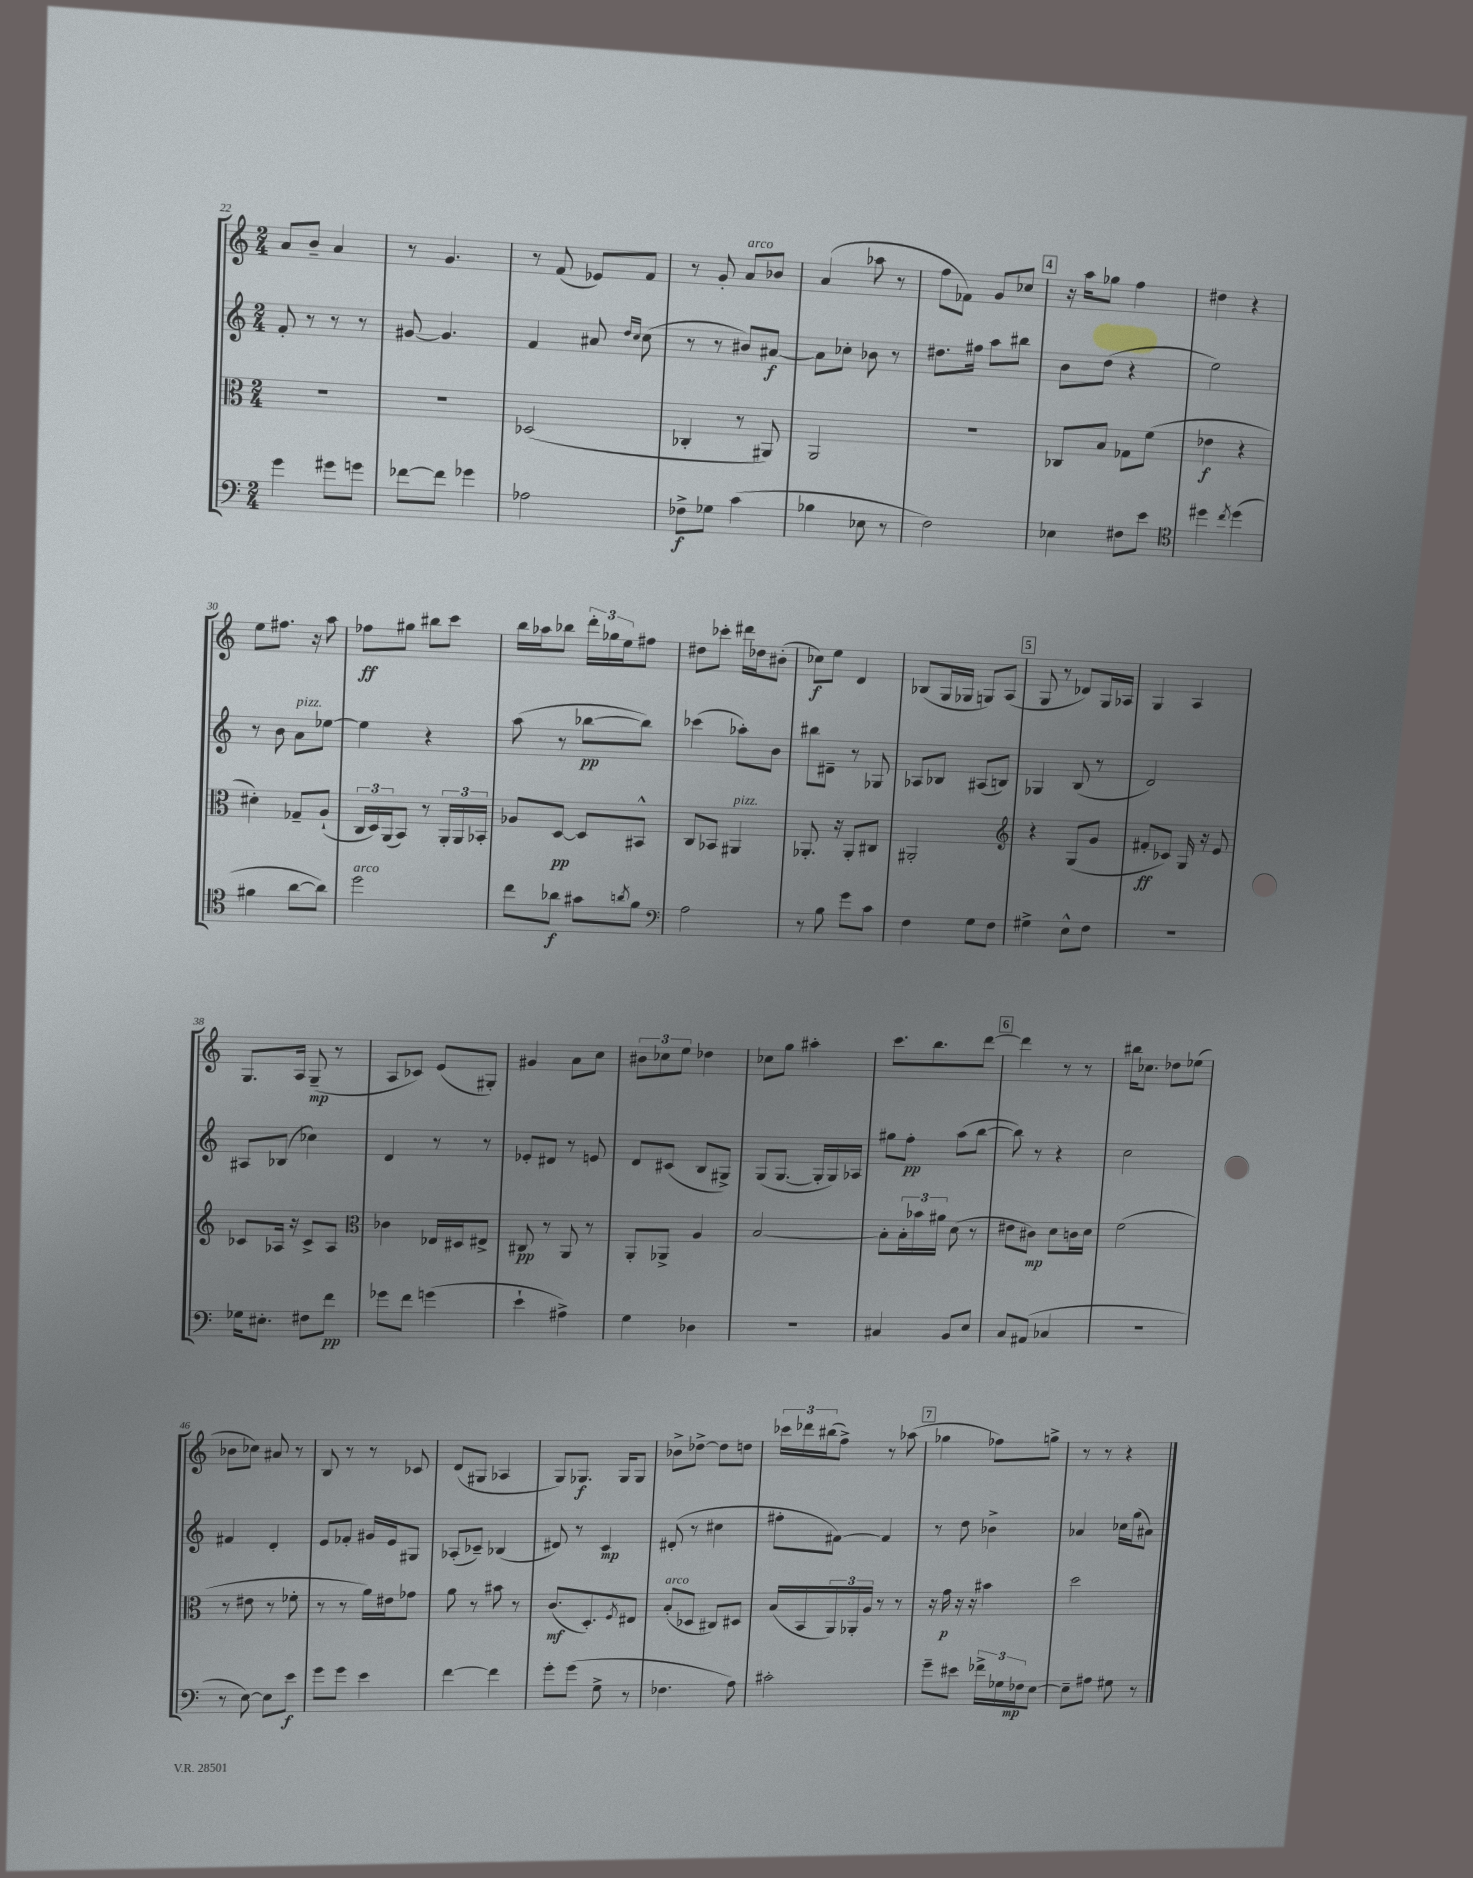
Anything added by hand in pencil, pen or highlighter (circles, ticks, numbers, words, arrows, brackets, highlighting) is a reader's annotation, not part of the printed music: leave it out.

**kern	**kern	**kern	**kern
*staff4	*staff3	*staff2	*staff1
*clefF4	*clefC3	*clefG2	*clefG2
*k[]	*k[]	*k[]	*k[]
*M2/4	*M2/4	*M2/4	*M2/4
4g\	2r	8f'/	8a/L
.	.	8r	8b~/J
8g#\L	.	8r	4a/
8g\J	.	8r	.
=	=	=	=
[8f-\L	2r	[8g#/	8r
8f-\]J	.	4.g#/]	4.g/
4g-\	.	.	.
=	=	=	=
2A-\	(2D-/	4f/	8r
.	.	.	(8f/
.	.	8a#/	8e-/L)
.	.	16qqdd/LL	.
.	.	16qqcc/JJ	.
.	.	(8cc\	8f/J
=	=	=	=
8F-^\L	4C-'/	8r	8r
8G-\J	.	8r	8g'/
(4c\	8r	8b#/L)	8a/L
.	8AA#/)	[8a#/J	8b-/J
=	=	=	=
4B-\	2AA/	8a#\]L	(4a/
.	.	8cc-'\J	.
8E-\	.	8b-\	8aa-\
8r	.	8r	8r
=	=	=	=
2F\)	2r	8.dd#\L	8ff\L
.	.	.	8f-\J)
.	.	16ff#\Jk	.
.	.	8aa\L	8g/L
.	.	8bb#\J	8cc-/J
=	=	=	=
4E-\	8C-/L	8b\L	16r
.	.	.	16aa\LK
.	8B/J	(8dd\J	8gg-\J
8F#\L	8G-\L	4r	4ff\
8e\J	(8f\J	.	.
=	=	=	=
*clefC4	*	*	*
4dd#\	4e-\	2ee\)	4dd#\
8qcc/	.	.	.
(4dd#\	4r	.	4r
=	=	=	=
4f#\	4d#'\)	8r	8ee\L
.	.	8b\	8.ff#\J
[8a\L	8G-~/L	8a\L	.
.	.	.	16r
8a\]J)	(8A`/J	[8ee-\J	8aa\
=	=	=	=
2dd\	24C/LL	4ee-\]	8ff-\L
.	24D/)	.	.
.	(24AA/J	.	.
.	8BB/J)	.	8gg#\J
.	8r	4r	8bb#\L
.	24AA'/LL	.	8ccc\J
.	24AA/	.	.
.	24BB-'/JJ	.	.
=	=	=	=
8cc\L	8A-/L	(8aa\	16bb\LL
.	.	.	16aa-\J
8a-\J	[8D/J	8r	8bb-\J
8g#\L	8D/]L	[8bb-\L	24ddd'\LL
.	.	.	24gg-\
.	.	.	24ee\J
8qa/	.	.	.
8f\J	8BB#^^/J	8bb-\]J)	8ff#\J
=	=	=	=
*clefF4	*	*	*
2A\	8C/L	(4ccc-\	8dd#\L
.	8BB-/J	.	8ccc-'\J
.	4AA#/	8aa-'\L)	16ddd#\LL
.	.	.	16dd-\J
.	.	8b\J	(8b#'\J
=	=	=	=
8r	8.AA-'/	8bb#\L	8cc-\L)
8B\	.	8d#~\J	8ee\J
.	16r	.	.
8g\L	8AA-'/L	8r	4d/
8c\J	8C#/J	8G-/	.
=	=	=	=
4F\	2AA#'/	8A-/L	(8B-/L
.	.	8B-/J	16G/L
.	.	.	16G-/JJ
8G\L	.	(8A#/L	8G/L)
8F\J	.	8B/J)	(8A/J
=	=	=	=
*	*clefG2	*	*
4G#^\	4r	4G-/	8G/
.	.	.	8r
8E^^\L	(8G/L	(8B/	8d-/L)
8F\J	8g/J	8r	16G/L
.	.	.	16A-/JJ
=	=	=	=
2r	8f#'/L	2d/)	4G/
.	8c-/J)	.	.
.	16G/	.	4A/
.	16r	.	.
.	8e/	.	.
=	=	=	=
16G-\LK	8c-/L	8A#/L	8.G/L
8.E#'\J	.	.	.
.	16A-/Jk	(8B-/J	.
.	16r	.	16A/Jk
8F#\L	8c-^/L	4cc-\)	(8G~/
8f\J	8A-/J	.	8r
=	=	=	=
*	*clefC3	*	*
8g-\L	4c-\	4d/	8A/L
8f\J	.	.	8c-/J)
(4g\	16E-/LL	8r	(8e/L
.	16D#/J	.	.
.	8E#^/J	8r	8G#'/J)
=	=	=	=
4e`\	8C#/	8e-'/L	4g#/
.	8r	8d#/J	.
4A#^\)	8AA/	8r	8a\L
.	8r	8e/	8cc\J
=	=	=	=
4G\	8AA'/L	8d/L	12b#\L
.	.	.	12cc-\
.	8AA-^/J	(8c#/J	.
.	.	.	12ee\J
4D-\	4A/	8B/L	4dd-\
.	.	8G#^/J)	.
=	=	=	=
2r	[2B/	(8G/L	8cc-\L
.	.	[8.G/J	8gg\J
.	.	.	4aa#'\
.	.	16G'/]LL	.
.	.	16G/)	.
.	.	16A-/JJ	.
=	=	=	=
4C#/	8B'\]L	8gg#\L	8.ccc\L
.	24B'\L	8ff'\J	.
.	24b-\	.	.
.	.	.	8.bb\
.	24a#\JJ	.	.
8BB/L	(8d\	(8aa\L	.
8E/J	8r	[8bb\J	[8ddd\J
=	=	=	=
8C/L	8e#\L	8bb\])	4ddd\]
(8AA#/J	8c#\J)	8r	.
4C-/	8d\L	4r	8r
.	16c\L	.	8r
.	16d\JJ	.	.
=	=	=	=
2r	(2f\	2cc\	16bb#\LK
.	.	.	8.cc-\J
.	.	.	8dd-\L
.	.	.	(8ee-\J
=	=	=	=
8r	8r	4f#/	8b-\L
[8E\)	8e#\	.	8cc-\J)
8E\]L	8r	4d'/	8a#/
8e\J	8f-'\	.	8r
=	=	=	=
8g\L	8r	8e/L	8B/
8g\J	8r	8f-'/J	8r
4e\	16a\LL)	16g#/LL	8r
.	16e#\J	16e/J	.
.	8g-\J	8G#/J	8c-/
=	=	=	=
[4f\	8a\	(8A-'/L	(8d/L
.	8r	8c-~/J)	8G#/J
4f\]	8b#\	(4B-/	4A-/
.	8r	.	.
=	=	=	=
8g'\L	(8.c/L	8d#/)	8G/L)
(8g\J	.	8r	8.G-/J
.	8.D'/)	.	.
8G^\	.	4c/	.
.	.	.	16G-/LK
.	8qF/	.	.
8r	8E#/J	.	8G-/J
=	=	=	=
4.F-\	(8B'/L	(8d#'/	8b-^\L
.	8D-/J	8r	[8dd-^\J
.	8C#/L)	4cc#\	8dd-\]L
8A\)	8D#/J	.	8dd\J
=	=	=	=
2c#'\	(16B/LL	8ff#'\L	24ccc-\LL
.	.	.	24ddd-\
.	16BB/	.	.
.	.	.	(24bb#\J
.	24AA/)	[8f#\J)	8ff^\J)
.	24AA-'/	.	.
.	24A/JJ	.	.
.	8r	4f#/]	8r
.	8r	.	(8aa-\
=	=	=	=
8g~\L	16r	8r	4gg-\
.	16g\	.	.
8e#\J	16r	8dd\	.
.	16r	.	.
24f-^\LL	4b#\	4b-^\	8ff-\L)
24G-\	.	.	.
24F-\J	.	.	.
[8E\J	.	.	8gg^\J
=	=	=	=
8E~\]L	2dd\	4a-/	8r
8A#\J	.	.	8r
8G#\	.	16cc-\LL	4r
.	.	(16gg\J	.
8r	.	8a#\J)	.
==	==	==	==
*-	*-	*-	*-
